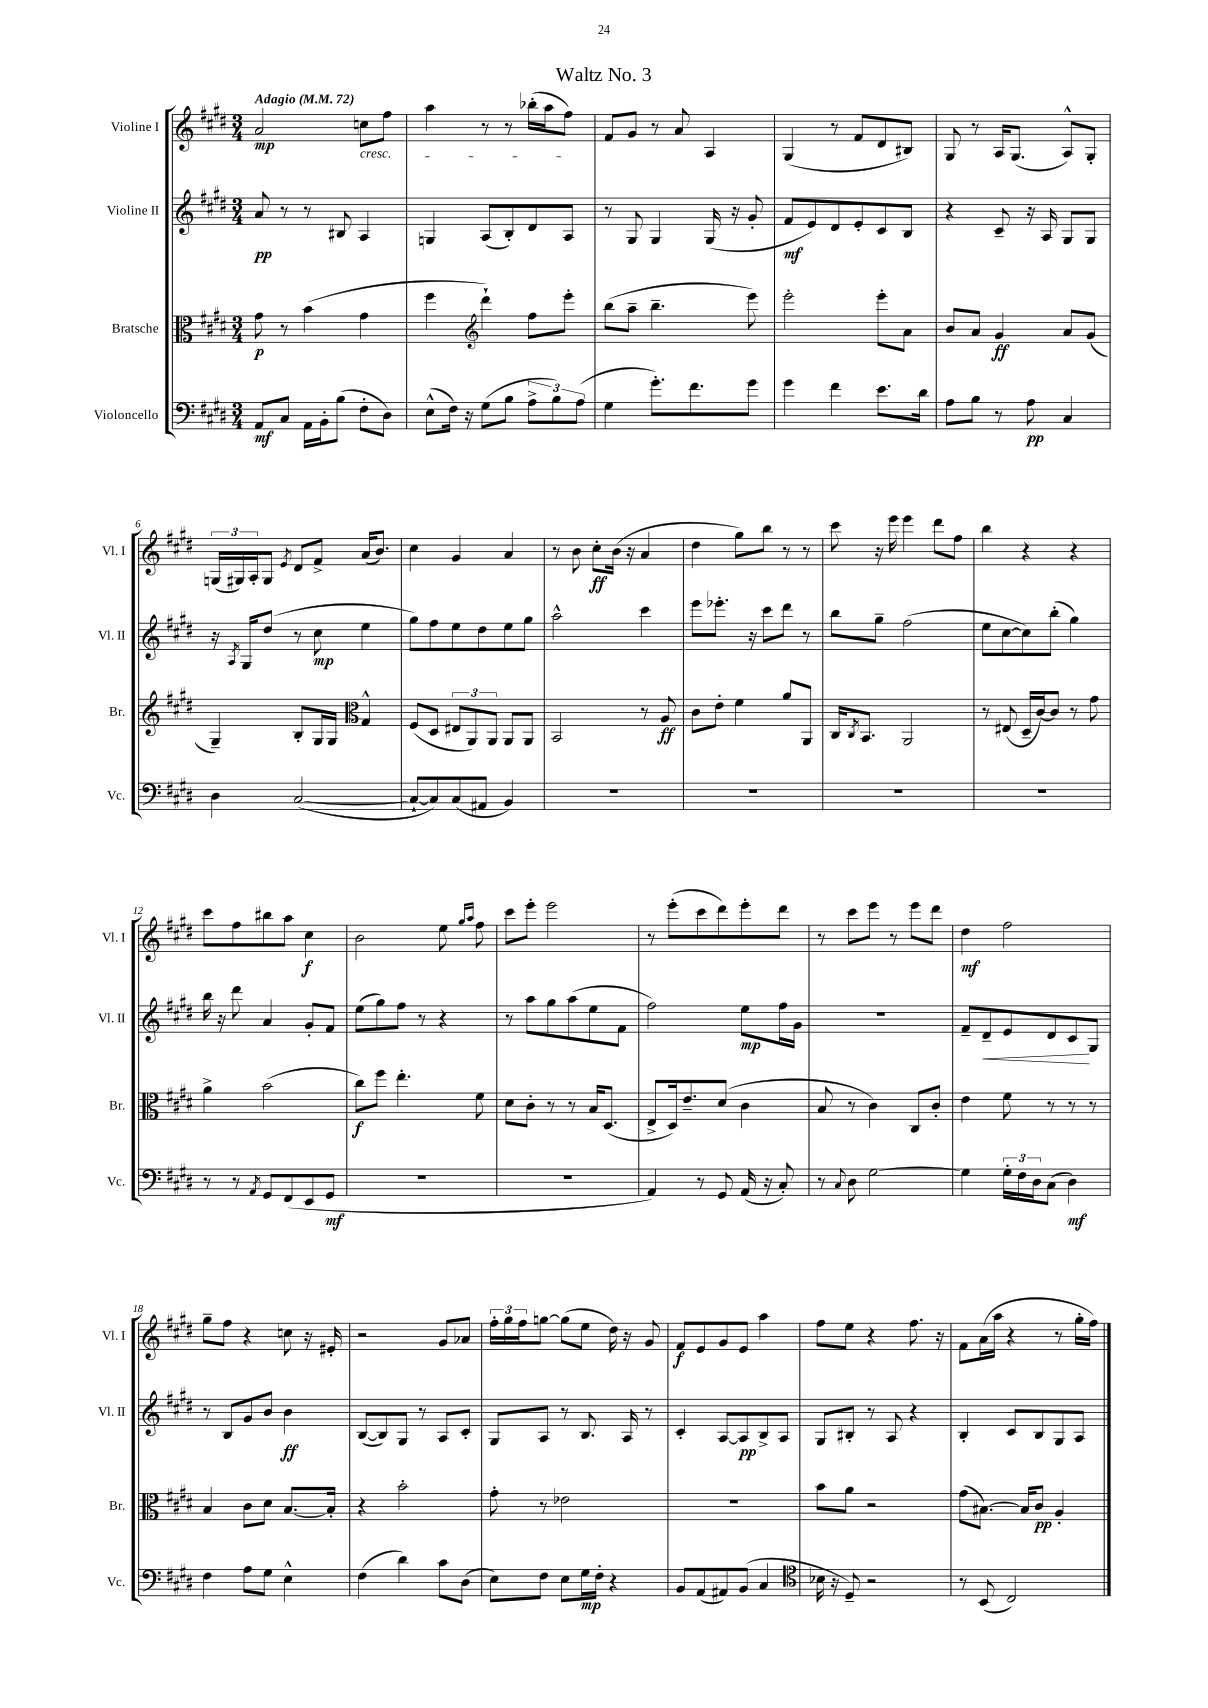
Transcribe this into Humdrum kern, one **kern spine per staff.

**kern	**kern	**kern	**kern
*staff4	*staff3	*staff2	*staff1
*clefF4	*clefC3	*clefG2	*clefG2
*k[f#c#g#d#]	*k[f#c#g#d#]	*k[f#c#g#d#]	*k[f#c#g#d#]
*M3/4	*M3/4	*M3/4	*M3/4
*MM72	*MM72	*MM72	*MM72
8AA	8g#	8a	2a
8C#	8r	8r	.
16AA	(4b	8r	.
16BB'	.	.	.
(8B	.	8B#	.
8F#'	4g#	4A	8cc
8D#)	.	.	8ff#
=	=	=	=
(8E^^	4ff#	4G	4aa
16F#)	.	.	.
16r	.	.	.
*	*clefG2	*	*
(8G#	4ddd#`)	(8A	8r
8B	.	8B')	8r
12A^	8ff#	8d#	(16bb-'
.	.	.	16aa
12B)	.	.	.
.	8eee'	8A	8ff#)
(12A	.	.	.
=	=	=	=
4G#	(8bb	8r	8f#
.	8aa~	8G#	8g#
8.g#')	4.bb~	4G#	8r
.	.	.	8a
8.f#	.	.	.
.	.	(16G#	4A
.	.	16r	.
8g#	8eee)	8g#'	.
=	=	=	=
4g#	2eee'	8f#	(4G#
.	.	8e)	.
4f#	.	8d#	8r
.	.	8e'	8f#
8.e	8eee'	8c#	8d#
.	8a	8B	8B#)
16d#	.	.	.
=	=	=	=
8A	8b	4r	8G#
8B	8a	.	8r
8r	4g#	8c#~	16A
.	.	.	(8.G#
8A	.	16r	.
.	.	16A	.
4C#	8a	8G#	8A^^)
.	(8g#	8G#	8G#'
=	=	=	=
4D#	4G#~)	16r	(24G
.	.	.	24G#)
.	.	8qA	.
.	.	16G#	.
.	.	.	24A'
.	.	(8dd#	8G#
.	.	.	8qe
([2C#	8B'	8r	8d#
.	16G#	8cc#	8f#^
.	16G#	.	.
*	*clefC3	*	*
.	4G#^^	4ee	(16a
.	.	.	8.b)
=	=	=	=
8C#`_	(8F#	8gg#)	4cc#
8C#])	8D#	8ff#	.
(8C#	12E#	8ee	4g#
.	12AA)	.	.
8AA#	.	8dd#	.
.	12AA	.	.
4BB)	8AA	8ee	4a
.	8AA	8gg#	.
=	=	=	=
2.r	2BB	2aa^^	8r
.	.	.	8b
.	.	.	8cc#'
.	.	.	(16b
.	.	.	16r
.	8r	4ccc#	4a
.	8A	.	.
=	=	=	=
2.r	8c#	8eee	4dd#
.	8e'	8.eee-'	.
.	4f#	.	8gg#)
.	.	16r	.
.	.	8ccc#	8bb
.	8a	8ddd#	8r
.	8AA	8r	8r
=	=	=	=
2.r	16C#	8bb	8ccc#
.	8qC#	.	.
.	8.BB	.	.
.	.	8gg#~	16r
.	.	.	16eee
.	2AA	(2ff#	4eee
.	.	.	8ddd#
.	.	.	8ff#
=	=	=	=
2.r	8r	8ee	4bb
.	(8E#	[8cc#	.
.	16D#~	8cc#])	4r
.	[16c#)	.	.
.	8c#]	(8bb'	.
.	8r	4gg#)	4r
.	8g#	.	.
=	=	=	=
8r	4a^	16bb	8ccc#
.	.	16r	.
8r	.	8ddd#	8ff#
8qAA	.	.	.
8GG#	(2b	4a	8bb#
(8FF#	.	.	8aa
8EE	.	8g#'	4cc#
8GG#	.	8f#	.
=	=	=	=
2.r	8cc#)	(8ee	2b
.	8ff#	8gg#)	.
.	4.ee'	8ff#	.
.	.	8r	.
.	.	4r	8ee
.	.	.	16qqgg#
.	.	.	16qqaa
.	8f#	.	8ff#
=	=	=	=
2.r	8d#	8r	8ccc#
.	8c#'	8aa	8eee'
.	8r	8gg#	2eee
.	8r	(8aa	.
.	16B	8ee	.
.	(8.D#	.	.
.	.	8f#	.
=	=	=	=
4AA)	8E^	2ff#)	8r
.	16D#)	.	(8eee'
.	8.e~	.	.
8r	.	.	8ccc#
8GG#	(8d#	.	8ddd#)
(16AA	4c#	8ee	8eee'
16r	.	.	.
8C#')	.	16ff#	8ddd#
.	.	16g#	.
=	=	=	=
8r	8B	2.r	8r
8qqC#	.	.	.
8D#	8r	.	8ccc#
[2G#	4c#)	.	8eee
.	.	.	8r
.	8C#	.	8eee
.	8c#'	.	8ddd#
=	=	=	=
4G#]	4e	8f#~	4dd#
.	.	8d#~	.
24G#'	8f#	8e	2ff#
24F#	.	.	.
24D#	.	.	.
(8C#	8r	8d#	.
4D#)	8r	8c#	.
.	8r	8G#	.
=	=	=	=
4F#	4B	8r	8gg#~
.	.	8B	8ff#
8A	8c#	8g#	4r
8G#	8d#	8b	.
4E^^	[8.B	4b	8cc
.	.	.	16r
.	16B']	.	16e#'
=	=	=	=
(4F#	4r	([8B	2r
.	.	8B])	.
4d#)	2b'	8G#	.
.	.	8r	.
8c#	.	8A	8g#
(8D#	.	8c#'	8a-
=	=	=	=
8E)	8g#'	8G#	24ff#'
.	.	.	24gg#
.	.	.	24ff#
8F#	8r	8A	[8gg
8E	2e-	8r	(8gg]
16G#	.	8.B	8ee
16F#'	.	.	.
4r	.	.	16dd#)
.	.	16A	16r
.	.	8r	8g#
=	=	=	=
8BB	2.r	4c#'	8f#
(8AA	.	.	8e
8AA#)	.	[8A	8g#
(8BB	.	8A]	8e
4C#	.	8B^	4aa
.	.	8A	.
=	=	=	=
*clefC4	*	*	*
16B-	8b	8G#	8ff#
16r	.	.	.
8D#~)	8a	8B#'	8ee
2r	2r	8r	4r
.	.	8A	.
.	.	4r	8.ff#
.	.	.	16r
=	=	=	=
8r	(8g#	4B'	8f#
(8BB	[8.B#)	.	(16a
.	.	.	16aa
2C#)	.	8c#	4r
.	16B#]	.	.
.	8c#	8B	.
.	4A'	8G#	8r
.	.	8A	16gg#'
.	.	.	16ff#)
==	==	==	==
*-	*-	*-	*-
